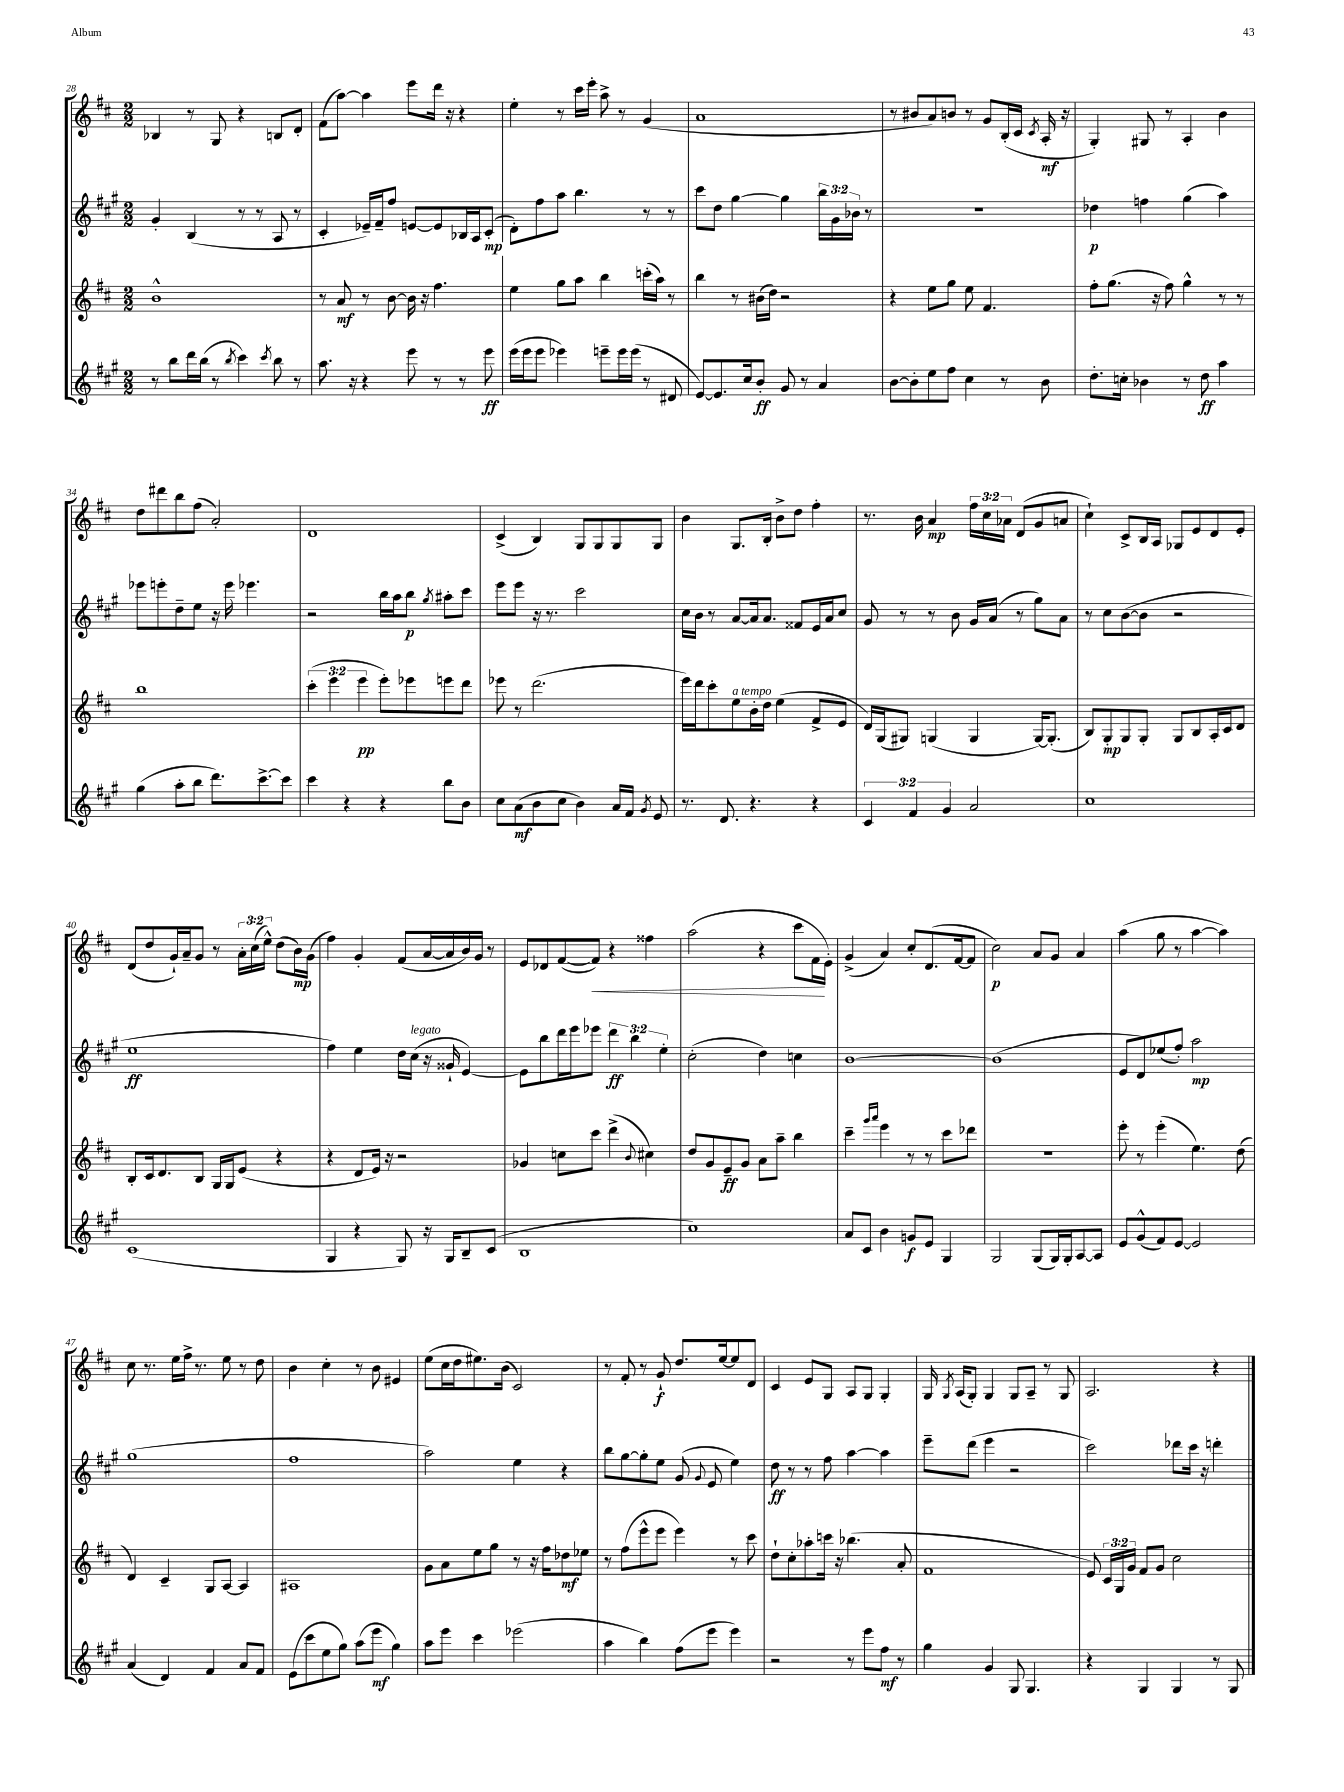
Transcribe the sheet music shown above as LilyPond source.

<<
\new StaffGroup <<
\new Staff = "s0" {
    \clef treble \key d \major \numericTimeSignature \time 2/2 \override Staff.TupletNumber.text = #tuplet-number::calc-fraction-text
    \autoBeamOff bes4 r8 g8 r4 b8[ d'8]-. |
    fis'8[( a''8]~) a''4 e'''8[ d'''16] r16 r4 |
    e''4-. r8 cis'''16[ e'''16]-. a''8-> r8 g'4( |
    a'1 |
    r8 bis'8[ a'8) b'8] r8 g'8[ b16-.( cis'16] \acciaccatura { cis'8 } a16-.\mf r16 |
    g4-.) gis8 r8 a4-. b'4 |
    d''8[ dis'''8 b''8 fis''8]( a'2-.) |
    d'1 |
    cis'4->( b4) g8[ g8 g8 g8] |
    b'4 g8.[ b16]-. b'8[-> d''8] fis''4-. |
    r8. b'16 a'4\mp \tuplet 3/2 { fis''16[ cis''16 aes'16] } d'8[( g'8 a'8] |
    cis''4-!) cis'8[-> b16 a16] ges8[ e'8 d'8 e'8]-. |
    d'8[( d''8 g'16-!) a'16-- g'8] r8 \tuplet 3/2 { a'16[-. cis''16( e''16]-^) } d''8[( b'16\mp) g'16]( |
    fis''4) g'4-. fis'8[( a'16~ a'16 b'16) g'16] r8 |
    e'8[ des'8 fis'8~( fis'8]\<) r4 fisis''4 |
    a''2( r4 cis'''8[ fis'16\! e'16]-.) |
    g'4->( a'4) cis''8[-. d'8.( fis'16~ fis'8] |
    cis''2\p) a'8[ g'8] a'4 |
    a''4( g''8 r8 a''4~ a''4) |
    cis''8 r8. e''16[ fis''16]-> r8. e''8 r8 d''8 |
    b'4 cis''4-. r8 b'8 eis'4 |
    e''8[( cis''16 d''16 eis''8.) b'16]( cis'2) |
    r8 fis'8-. r8 g'8-!\f d''8.[ e''16~ e''8 d'8] |
    cis'4 e'8[ g8] a8[ g8] g4-. |
    g16 \acciaccatura { g8 } a16[( g8]-.) g4 g8[ a8]-- r8 g8 |
    a2. r4 \bar "|." |
}
\new Staff = "s1" {
    \clef treble \key a \major \numericTimeSignature \time 2/2 \override Staff.TupletNumber.text = #tuplet-number::calc-fraction-text
    \autoBeamOff gis'4-. b4( r8 r8 a8 r8 |
    cis'4-. ees'16[--) fis'16-- fis''8] e'8[~ e'8 bes16 a16 cis'8]-.\mp( |
    d'8[-.) fis''8 a''8] b''4. r8 r8 |
    cis'''8[ d''8] gis''4~ gis''4 \tuplet 3/2 { b''16[ gis'16 bes'16] } r8 |
    R1 |
    des''4\p f''4 gis''4( a''4) |
    ees'''8[ e'''8-. d''8-- e''8] r16 e'''16 ees'''4. |
    r2 b''16[ a''16 b''8]\p \acciaccatura { gis''8 } ais''8[-. cis'''8] |
    e'''8[ e'''8] r16 r8. cis'''2 |
    cis''16[ b'16] r8 a'8[~ a'16 a'8.] fisis'8[ e'16 a'16 cis''8] |
    gis'8 r8 r8 b'8 gis'16[ a'16]( r8 gis''8[) a'8] |
    r8 cis''8[ b'8~( b'8] r2 |
    e''1\ff |
    fis''4) e''4 d''16[ cis''16]^\markup { \italic "legato" }( r16 gisis'16-! e'4~) |
    e'8[ b''8 d'''16 e'''16 ees'''8] \tuplet 3/2 { d'''4\ff b''4 e''4-. } |
    cis''2-.( d''4) c''4 |
    b'1~ |
    b'1( |
    e'8[ d'8) ees''8( fis''8]-.) a''2\mp |
    gis''1( |
    fis''1 |
    a''2) e''4 r4 |
    b''8[ gis''8~ gis''8-. e''8] gis'8( \appoggiatura { gis'8 } e'8 e''4) |
    d''8\ff r8 r8 fis''8 a''4~ a''4 |
    e'''8[-- d'''8]( e'''4 r2 |
    cis'''2) des'''8[ cis'''16] r16 d'''4-. \bar "|." |
}
\new Staff = "s2" {
    \clef treble \key d \major \numericTimeSignature \time 2/2 \override Staff.TupletNumber.text = #tuplet-number::calc-fraction-text
    \autoBeamOff b'1-^ |
    r8 a'8\mf r8 b'8~ b'16 r16 fis''4. |
    e''4 g''8[ a''8] b''4 c'''16[-.( a''16]) r8 |
    b''4 r8 bis'16[( d''16]) r2 |
    r4 e''8[ g''8] e''8 fis'4. |
    fis''8[-. g''8.]( r16 fis''8) g''4-^ r8 r8 |
    b''1 |
    \tuplet 3/2 { cis'''4-.( e'''4 e'''4\pp } e'''8[-.) ees'''8 e'''8 d'''8] |
    ees'''8 r8 d'''2.( |
    e'''16[) d'''16 cis'''8-. e''8^\markup { \italic "a tempo" } b'16-. d''16] e''4( fis'8[-> e'8] |
    d'16[) g16( gis8]) g4( g4 g16[~) g8.]-.( |
    b8[) g8-.\mp g8 g8]-. g8[ b8 a16-. cis'16 d'8] |
    b8[-. cis'16 d'8. b8] g16[ g16 e'8]( r4 |
    r4 d'8[ e'16]) r16 r2 |
    ges'4 c''8[ cis'''8] d'''4->( \appoggiatura { b'8 } cis''4) |
    d''8[ g'8 e'8--\ff g'8] a'8[ a''8]-- b''4 |
    cis'''4-- \grace { g'''16[ a'''16] } e'''4 r8 r8 cis'''8[ des'''8] |
    r1 |
    e'''8-. r8 e'''4-.( e''4.) d''8( |
    d'4) cis'4-- g8[ a8]~ a4 |
    ais1 |
    g'8[ a'8 e''8 g''8] r8 r16 fis''16[ des''8\mf ees''8] |
    r8 fis''8[( e'''8-^ e'''8] e'''4) r8 cis'''8 |
    d''8[-! cis''8-. aes''8-. c'''16] r16 bes''4.( a'8-. |
    fis'1 |
    e'8) \tuplet 3/2 { cis'16[ g16 g'16] } fis'8[ g'8] cis''2 \bar "|." |
}
\new Staff = "s3" {
    \clef treble \key a \major \numericTimeSignature \time 2/2 \override Staff.TupletNumber.text = #tuplet-number::calc-fraction-text
    \autoBeamOff r8 b''8[ d'''16 b''16]( r8 \acciaccatura { b''8 } cis'''4) \acciaccatura { cis'''8 } b''8 r8 |
    a''8. r16 r4 e'''8 r8 r8 e'''8\ff |
    e'''16[( e'''16 e'''8] ees'''4) e'''8[-- e'''16 e'''16]( r8 dis'8 |
    e'8[~) e'8. cis''16 b'8]-.\ff gis'8 r8 a'4 |
    b'8[~ b'8-. e''8 fis''8] cis''4 r8 b'8 |
    d''8.[-. c''16]-. bes'4 r8 d''8\ff a''4 |
    gis''4( a''8[-. b''8] d'''8.[) cis'''8.~-> cis'''8] |
    cis'''4 r4 r4 b''8[ b'8] |
    cis''8[ a'8\mf( b'8 cis''8] b'4) a'16[ fis'16] \acciaccatura { gis'8 } e'8 |
    r8. d'8. r4. r4 |
    \tuplet 3/2 { cis'4 fis'4 gis'4 } a'2 |
    cis''1 |
    cis'1( |
    gis4 r4 gis8) r16 gis16[ b8-- cis'8]( |
    b1 |
    cis''1) |
    a'8[ cis'8] b'4 g'8[\f e'8] gis4 |
    gis2 gis8[( gis16) gis16-. a8~ a8] |
    e'8[ gis'8-^( fis'8) e'8]~ e'2 |
    a'4( d'4) fis'4 a'8[ fis'8] |
    e'8[( cis'''8 e''8 gis''8]) a''8[( e'''8]\mf gis''4) |
    a''8[ e'''8] cis'''4 ees'''2( |
    a''4 b''4) fis''8[( e'''8] e'''4) |
    r2 r8 e'''8[ fis''8]\mf r8 |
    gis''4 gis'4 gis8 gis4. |
    r4 gis4 gis4 r8 gis8 \bar "|." |
}
>>
>>
\layout { \context { \Score currentBarNumber = #28 } }
